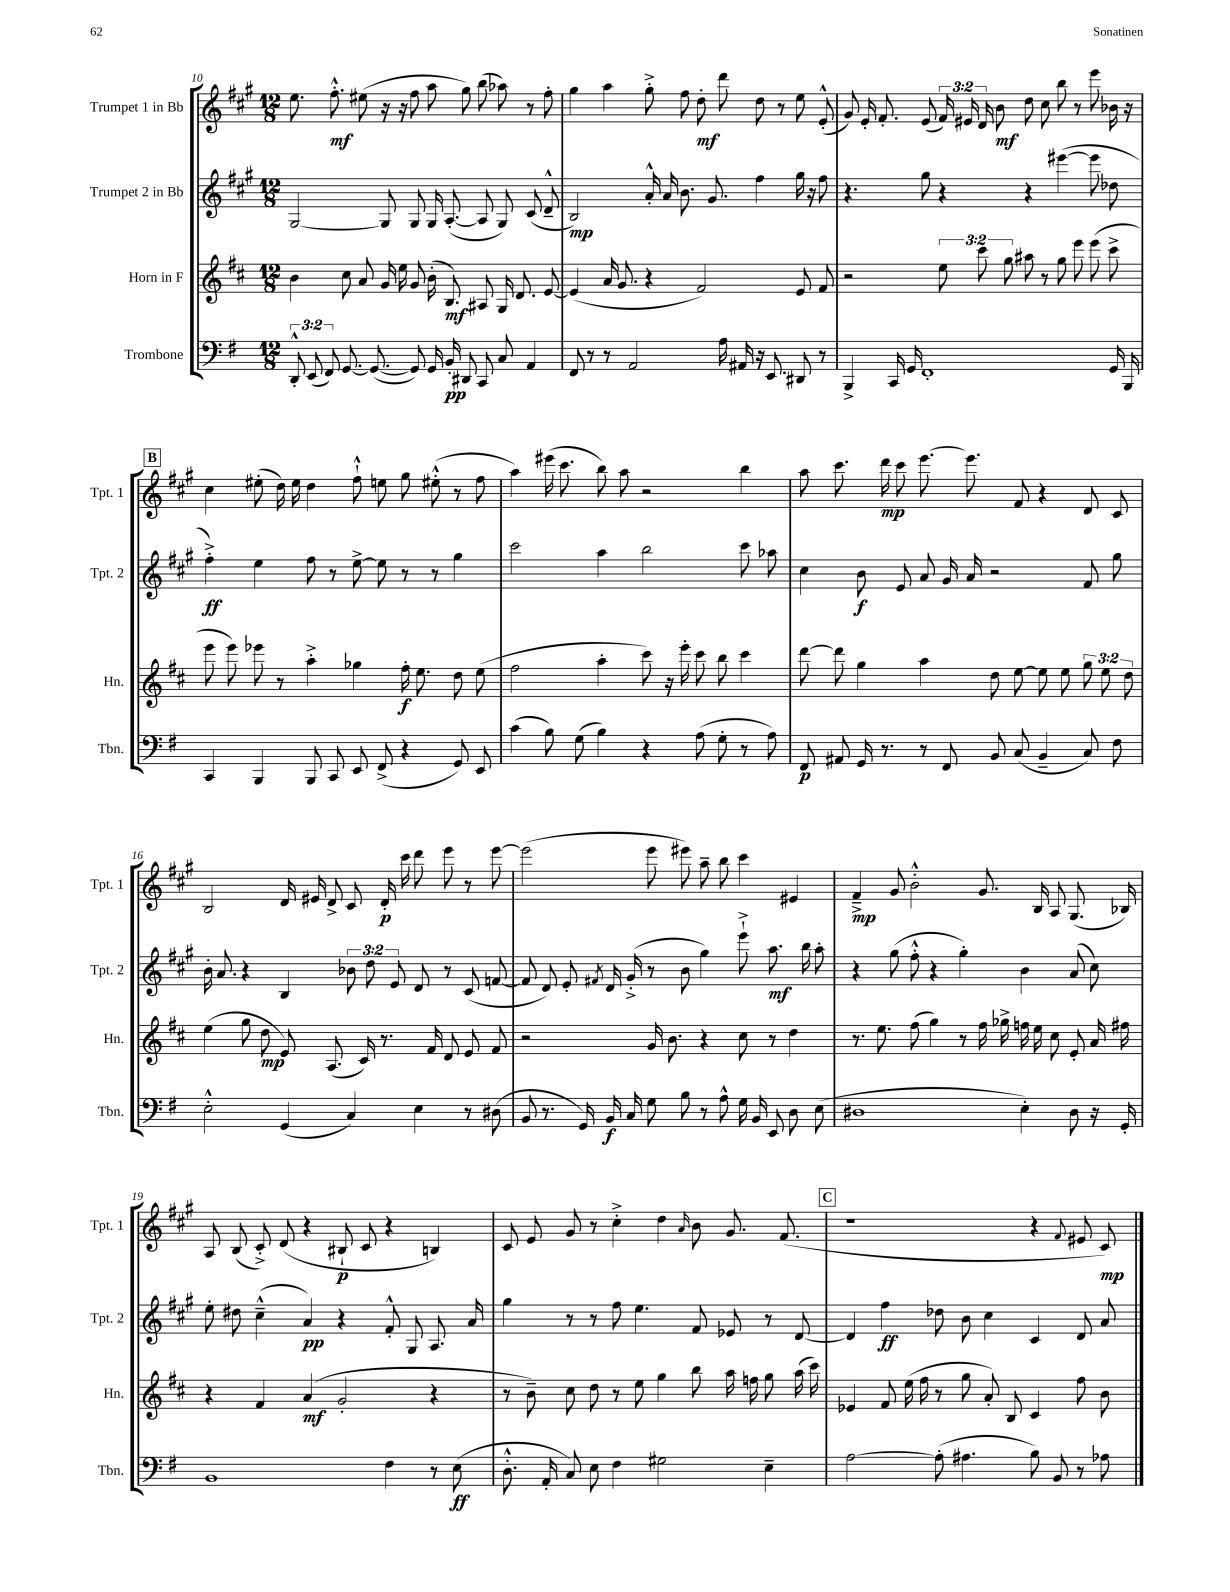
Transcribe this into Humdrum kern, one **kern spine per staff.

**kern	**kern	**kern	**kern
*staff4	*staff3	*staff2	*staff1
*clefF4	*clefG2	*clefG2	*clefG2
*k[f#]	*k[f#c#]	*k[f#c#g#]	*k[f#c#g#]
*M12/8	*M12/8	*M12/8	*M12/8
12DD'^^/	4b\	[2G#/	8.ee\
(12EE/	.	.	.
12FF#/)	.	.	.
.	.	.	8.ff#'^^\
[8.GG/	8cc#\	.	.
.	8a/	.	(8ee#\
(8.GG/_	.	.	.
.	16g/	8G#/]	16r
.	16ee\	.	16r
8GG/])	8g/	8G#/	8ff#\
16GG/	(16b'\	16G#/	8aa\
16BB'/	8.B/)	([8.A'/	.
8DD#/	.	.	8gg#\)
8CC/	8A#/	8A/]	(8bb\
8C/	16G/	8G#/)	8aa-\)
.	8.d/	.	.
4AA/	.	(8c#/	8r
.	[8e/	8d~^^/	8ff#'\
=	=	=	=
8FF#/	(4e/]	2B/)	4gg#\
8r	.	.	.
8r	16a/	.	4aa\
.	8.g/	.	.
2AA/	.	.	.
.	4r	16a'^^/	8gg#'^\
.	.	16a/	.
.	.	8.b\	8ff#\
.	2f#/)	.	8dd'\
.	.	8.g#/	.
16A\	.	.	8ddd\
16AA#/	.	.	.
16r	.	4ff#\	8dd\
8.EE/	.	.	.
.	.	.	8r
8DD#/	8e/	16gg#\	8ee\
.	.	16r	.
8r	8f#/	8ff#\	(8e'^^/
=	=	=	=
4BBB^/	2r	4.r	8g#/)
.	.	.	16e'/
.	.	.	8.f#'/
16CC/	.	.	.
16GG/	.	.	.
1FF#'	.	8gg#\	(8e/
.	12ee\	4r	24f#/)
.	.	.	24e#/
.	12ccc#\	.	24d/
.	.	.	8b\
.	12gg\	.	.
.	8aa#\	4r	8dd\
.	8r	.	8cc#\
.	8gg\	([4eee#\	8bb\
.	8eee\	.	8r
.	(8eee\	8eee#\]	8eee\
16GG/	8ccc#^\	8dd-\	16b-\
16BBB/	.	.	16r
=	=	=	=
4CC/	8eee\	4ff#'^\)	4cc#\
.	8eee\)	.	.
4BBB/	8eee-\	4ee\	(8ee#'\
.	8r	.	16dd\)
.	.	.	16ee#\
8BBB/	4aa'^\	8ff#\	4dd\
8CC/	.	8r	.
8EE/	4gg-\	[8ee^\	8ff#`^^\
(8FF#^/	.	8ee\]	8ee\
4r	16ff#'\	8r	8gg#\
.	8.ee\	.	.
.	.	8r	(8ee#'^^\
8GG/)	8dd\	4gg#\	8r
8EE/	(8ee\	.	8ff#\
=	=	=	=
(4c\	2ff#\	2ccc#\	4aa\)
8B\)	.	.	(16eee#\
.	.	.	8.ccc#\
(8G\	.	.	.
4B\)	4aa'\	4aa\	8bb\)
.	.	.	8aa\
4r	8ccc#\)	2bb\	2r
.	16r	.	.
.	16eee'\	.	.
(8A\	8ccc#\	.	.
8G'\	8bb\	.	.
8r	4ccc#\	8ccc#\	4bb\
8A\)	.	8aa-\	.
=	=	=	=
8FF#/	[8ddd\	4cc#\	8aa\
8AA#/	8ddd\]	.	8.ccc#\
16GG/	4gg\	8b\	.
8.r	.	.	16ddd\
.	.	8e/	8ccc#\
8r	4aa\	8a/	[8.eee\
8FF#/	.	16g#/	.
.	.	16a/	8.eee\]
8BB/	8dd\	2r	.
(8C/	[8ee\	.	8f#/
4BB~/	8ee\]	.	4r
.	8ee\	.	.
8C/)	12gg\	8f#/	8d/
.	12ee\	.	.
8F#\	.	8gg#\	8c#/
.	12dd\	.	.
=	=	=	=
2E'^^\	(4ee\	16b'\	2B/
.	.	8.a/	.
.	8gg\	4r	.
.	8dd\	.	.
(4GG/	8e/)	4B/	16d/
.	.	.	16e#/
.	(8.A/	.	8d^/
4C/)	.	12b-\	8c#/
.	16c#/)	.	.
.	.	12dd\	.
.	8.r	.	16d'/
.	.	12e/	.
.	.	.	16ccc#\
4E\	.	8d/	8ddd\
.	16f#/	.	.
.	8d/	8r	8eee\
8r	8e/	(8c#/	8r
(8D#\	8f#/	[8f/	[8eee\
=	=	=	=
8BB/	2r	8f/]	(2eee\]
8.r	.	8d/)	.
.	.	8e'/	.
16GG/)	.	.	.
.	.	8qf#/	.
16BB/	.	16d/	.
16C/	.	(16g#'^/	.
8G\	16g/	8r	8eee\
.	8.b\	.	.
8B\	.	8b\	8eee#\)
8r	4r	4gg#\)	8aa~\
8A^^\	.	.	8bb\
16G\	8cc#\	8eee`^\	4ccc#\
16BB/	.	.	.
8EE/	8r	8.aa\	.
8D\	4dd\	.	4e#/
.	.	16bb\	.
(8E\	.	8aa'\	.
=	=	=	=
1D#	8.r	4r	4f#~^/
.	8.ee\	.	.
.	.	(8gg#\	8g#/
.	(8ff#\	8ff#'^^\	2b'^^\
.	4gg\)	4r	.
.	8r	4gg#'\)	.
.	16ff#\	.	8.g#/
.	16gg-^\	.	.
4E'\)	16ff\	4b\	.
.	16ee\	.	16B/
.	8cc#\	.	8A/
8D#\	8e'/	(8a/	(8.G#/
16r	16a/	8cc#\)	.
16GG'/	16ff#\	.	16B-/)
=	=	=	=
1BB	4r	8ee'\	8A/
.	.	8dd#\	(8B/
.	4f#/	(4cc#~^^\	8c#'^/)
.	.	.	(8d/
.	(4a/	4a/)	4r
.	2g'/	4r	8B#`/
.	.	.	8c#/
4F#\	.	8f#'^^/	4r
.	.	8G#/	.
8r	4r	8.A/	4B/)
(8E\	.	.	.
.	.	16a/	.
=	=	=	=
8.D'^^\	8r	4gg#\	8c#/
.	8b~\)	.	8e/
16AA'/	.	.	.
8C/)	8cc#\	8r	8g#/
8E\	8dd\	8r	8r
4F#\	8r	8ff#\	4cc#'^\
.	8ee\	4.ee\	.
2G#\	4gg\	.	4dd\
.	.	.	16qqa/
.	8bb\	8f#/	8b\
.	16aa\	8e-/	8.g#/
.	16ff\	.	.
4E~\	8gg\	8r	.
.	.	.	(8.f#/
.	(16aa\	[8d/	.
.	16ccc#\)	.	.
=	=	=	=
[2A\	4e-/	4d/]	1r
.	8f#/	4ff#\	.
.	(16ee\	.	.
.	16ff#\	.	.
(8A'\]	8r	8dd-\	.
4.A#\	8gg\	8b\	.
.	8a'/)	4cc#\	.
.	8B/	.	.
8B\)	4c#/	4c#/	4r
8BB/	.	.	.
.	.	.	8qqf#/
8r	8ff#\	8d/	8e#/
8A-\	8b\	8a/	8c#/)
==	==	==	==
*-	*-	*-	*-
